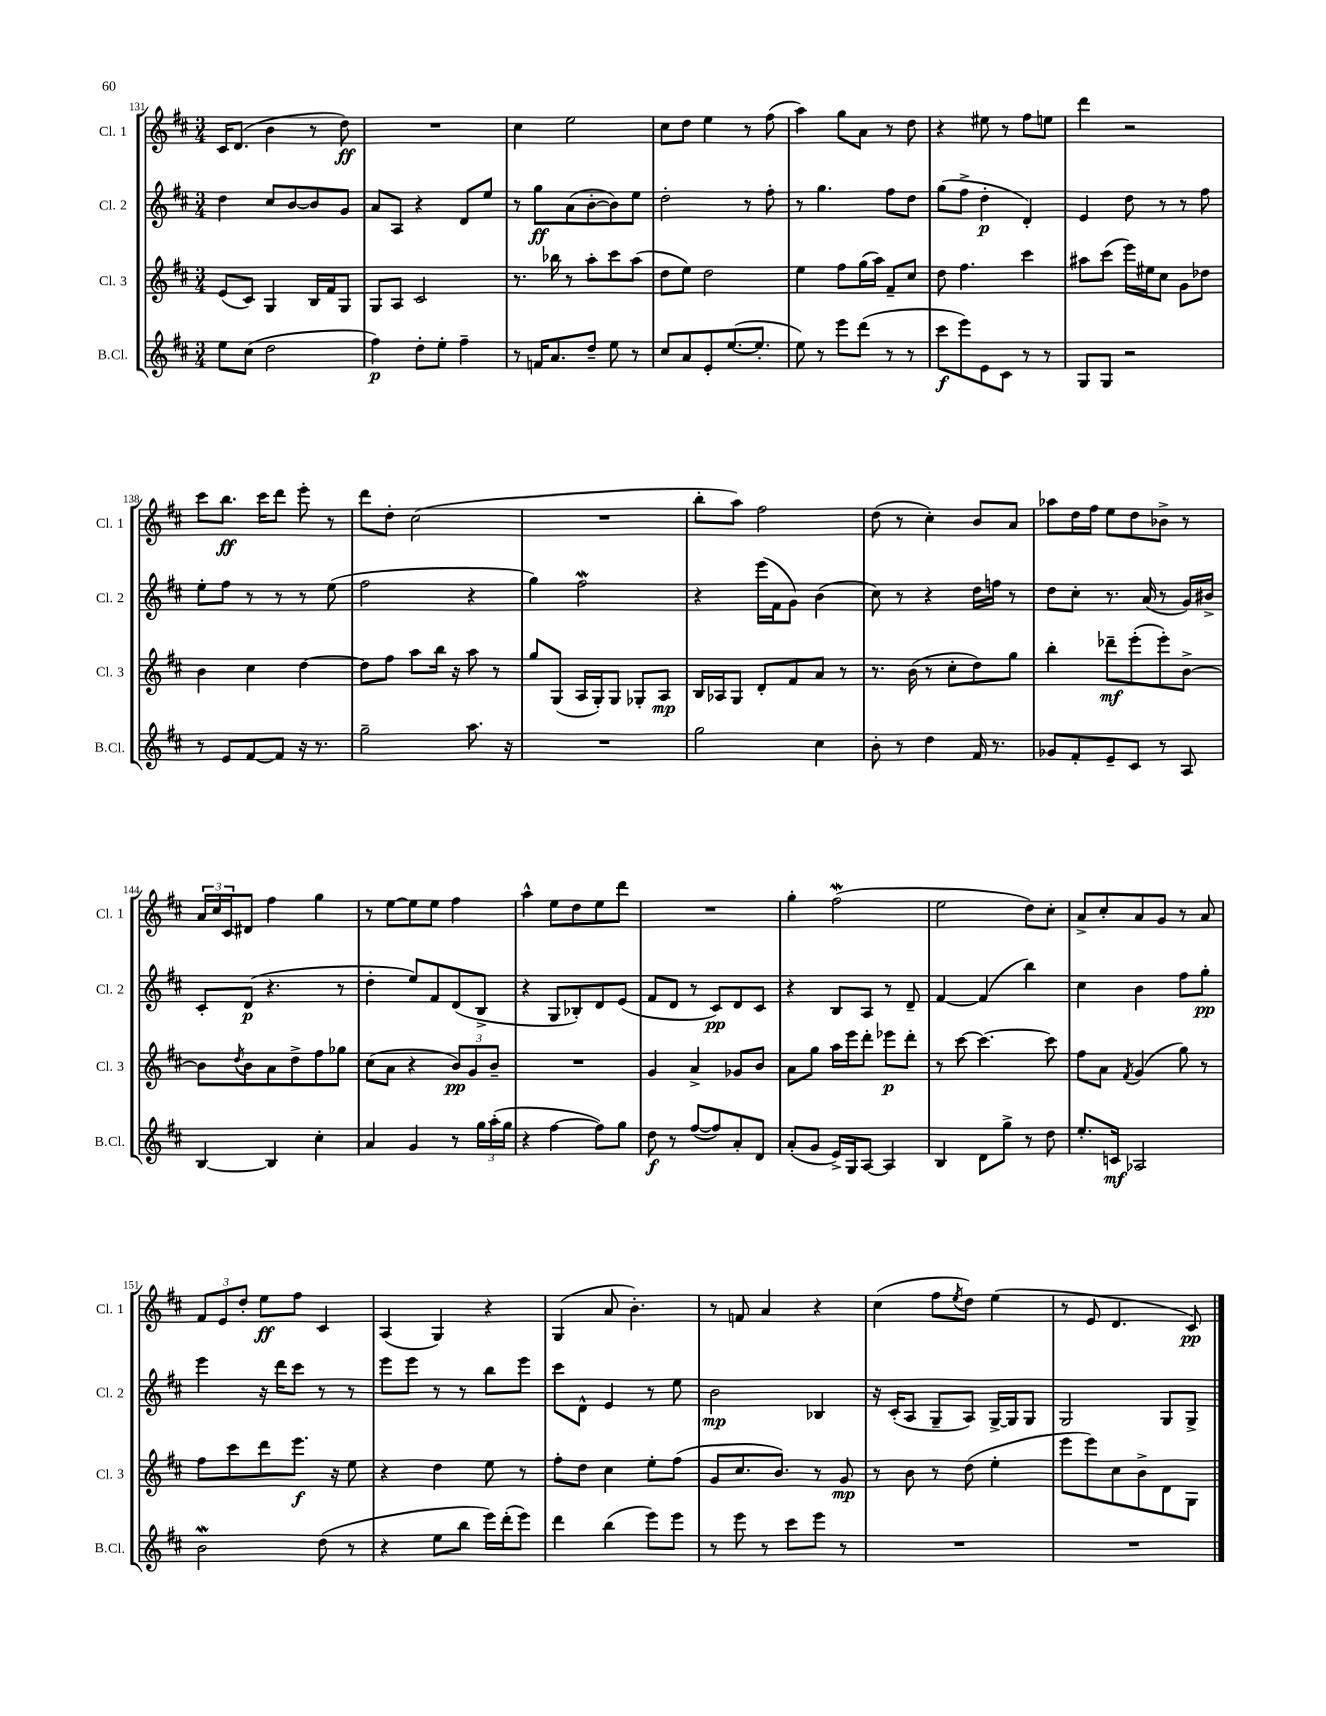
<<
\new StaffGroup <<
\new Staff = "s0" \with { instrumentName = "Cl. 1" shortInstrumentName = "Cl. 1" } {
    \clef treble \key d \major \numericTimeSignature \time 3/4
    cis'16 d'8.( b'4 r8 d''8\ff) |
    R2. |
    cis''4 e''2 |
    cis''8 d''8 e''4 r8 fis''8( |
    a''4) g''8 a'8 r8 d''8 |
    r4 eis''8 r8 fis''8 e''8 |
    d'''4 r2 |
    cis'''8 b''8.\ff cis'''16 d'''8 e'''8-. r8 |
    d'''8 d''8-. cis''2( |
    R2. |
    b''8-. a''8) fis''2 |
    d''8( r8 cis''4-.) b'8 a'8 |
    aes''8 d''16 fis''16 e''8 d''8 bes'8-> r8 |
    \tuplet 3/2 { a'16 cis''16 cis'16 } dis'8 fis''4 g''4 |
    r8 e''8~ e''8 e''8 fis''4 |
    a''4-^ e''8 d''8 e''8 d'''8 |
    R2. |
    g''4-. fis''2\mordent( |
    e''2 d''8) cis''8-. |
    a'8-> cis''8-. a'8 g'8 r8 a'8 |
    \tuplet 3/2 { fis'8 e'8 d''8-. } e''8\ff fis''8 cis'4 |
    a4( g4) r4 |
    g4( a'8 b'4.-.) |
    r8 f'8 a'4 r4 |
    cis''4( fis''8 \acciaccatura { e''8 } d''8) e''4( |
    r8 e'8 d'4. cis'8\pp) \bar "|." |
}
\new Staff = "s1" \with { instrumentName = "Cl. 2" shortInstrumentName = "Cl. 2" } {
    \clef treble \key d \major \numericTimeSignature \time 3/4
    d''4 cis''8 b'8~ b'8 g'8 |
    a'8 a8 r4 d'8 e''8 |
    r8 g''8\ff a'8( b'8~-. b'8) e''8 |
    d''2-. r8 fis''8-. |
    r8 g''4. fis''8 d''8 |
    g''8( fis''8-> d''4-.\p d'4-.) |
    e'4 d''8 r8 r8 fis''8 |
    e''8-. fis''8 r8 r8 r8 e''8( |
    fis''2 r4 |
    g''4) fis''2\mordent |
    r4 e'''16( fis'16 g'8) b'4( |
    cis''8) r8 r4 d''16 f''16 r8 |
    d''8 cis''8-. r8. a'16( r8 g'16) bis'16-> |
    cis'8-. d'8\p( r4. r8 |
    d''4-. e''8) fis'8 d'8( b8-> |
    r4 g8 bes8-.) d'8 e'8( |
    fis'8 d'8 r8 cis'8\pp) d'8 cis'8 |
    r4 b8 a8 r8 d'8-- |
    fis'4~ fis'4( b''4) |
    cis''4 b'4 fis''8 g''8-.\pp |
    e'''4 r16 d'''16 cis'''8 r8 r8 |
    e'''8 e'''8 r8 r8 b''8 e'''8 |
    cis'''8 d'8-^ e'4 r8 e''8 |
    b'2\mp bes4 |
    r16 cis'16-.( a8 g8-- a8) g16~-> g16 g8 |
    g2 g8 g8-> \bar "|." |
}
\new Staff = "s2" \with { instrumentName = "Cl. 3" shortInstrumentName = "Cl. 3" } {
    \clef treble \key d \major \numericTimeSignature \time 3/4
    e'8( cis'8) g4 b16 fis'16 g8 |
    g8 a8 cis'2 |
    r8. bes''16 r8 a''8-. cis'''8 a''8( |
    d''8 e''8) d''2 |
    e''4 fis''8 g''16( a''16) fis'8-- cis''8 |
    d''8 fis''4. cis'''4 |
    ais''8 cis'''8( e'''16) eis''16 cis''8 g'8 des''8 |
    b'4 cis''4 d''4~ |
    d''8 fis''8 a''8 b''16 r16 a''8 r8 |
    g''8 g8( a16 g16-.) g8 ges8-. a8\mp |
    b16 aes16 g8 d'8-. fis'8 a'8 r8 |
    r8. b'16( r8 cis''8-. d''8) g''8 |
    b''4-. des'''8--\mf e'''8-.( e'''8-.) b'8~-> |
    b'8 \acciaccatura { d''8 } b'8 a'8 d''8-> fis''8 ges''8 |
    cis''8( a'8 r4 \tuplet 3/2 { b'8\pp) g'8 b'8-- } |
    R2. |
    g'4 a'4-> ges'8 b'8 |
    a'8 g''8 a''16 e'''16 d'''8-. ees'''8\p d'''8-. |
    r8 cis'''8~ cis'''4.~ cis'''8 |
    fis''8 a'8 \acciaccatura { fis'8 } g'4( g''8) r8 |
    fis''8 cis'''8 d'''8 e'''8.\f r16 e''8 |
    r4 d''4 e''8 r8 |
    fis''8-. d''8 cis''4 e''8-. fis''8( |
    g'8 cis''8. b'8.) r8 g'8\mp |
    r8 b'8 r8 d''8( e''4-. |
    e'''8 e'''8) cis''8 b'8-> d'8 g8 \bar "|." |
}
\new Staff = "s3" \with { instrumentName = "B.Cl." shortInstrumentName = "B.Cl." } {
    \clef treble \key d \major \numericTimeSignature \time 3/4
    e''8 cis''8( d''2 |
    fis''4\p) d''8-. e''8-. fis''4-- |
    r8 f'16 a'8. d''8-- e''8 r8 |
    cis''8 a'8 e'8-. e''8.~( e''8.-. |
    e''8) r8 e'''8 d'''8( r8 r8 |
    cis'''8\f e'''8) e'8 cis'8 r8 r8 |
    g8 g8 r2 |
    r8 e'8 fis'8~ fis'8 r16 r8. |
    g''2-- a''8. r16 |
    R2. |
    g''2 cis''4 |
    b'8-. r8 d''4 fis'16 r8. |
    ges'8 fis'8-. e'8-- cis'8 r8 a8 |
    b4~ b4 cis''4-. |
    a'4 g'4 r8 \tuplet 3/2 { g''16 a''16-.( g''16 } |
    r4 fis''4~ fis''8) g''8 |
    d''8\f r8 fis''8~( fis''8) a'8-. d'8 |
    a'8-.( g'8 e'16->) g16 a8~ a4 |
    b4 d'8 g''8-> r8 d''8 |
    e''8.-. c'16\mf aes2 |
    b'2\mordent d''8( r8 |
    r4 e''8 b''8 e'''16) d'''16-.( e'''8) |
    d'''4 b''4( e'''8) e'''8 |
    r8 e'''8 r8 cis'''8 e'''8 r8 |
    R2. |
    R2. \bar "|." |
}
>>
>>
\layout { \context { \Score currentBarNumber = #131 } }
